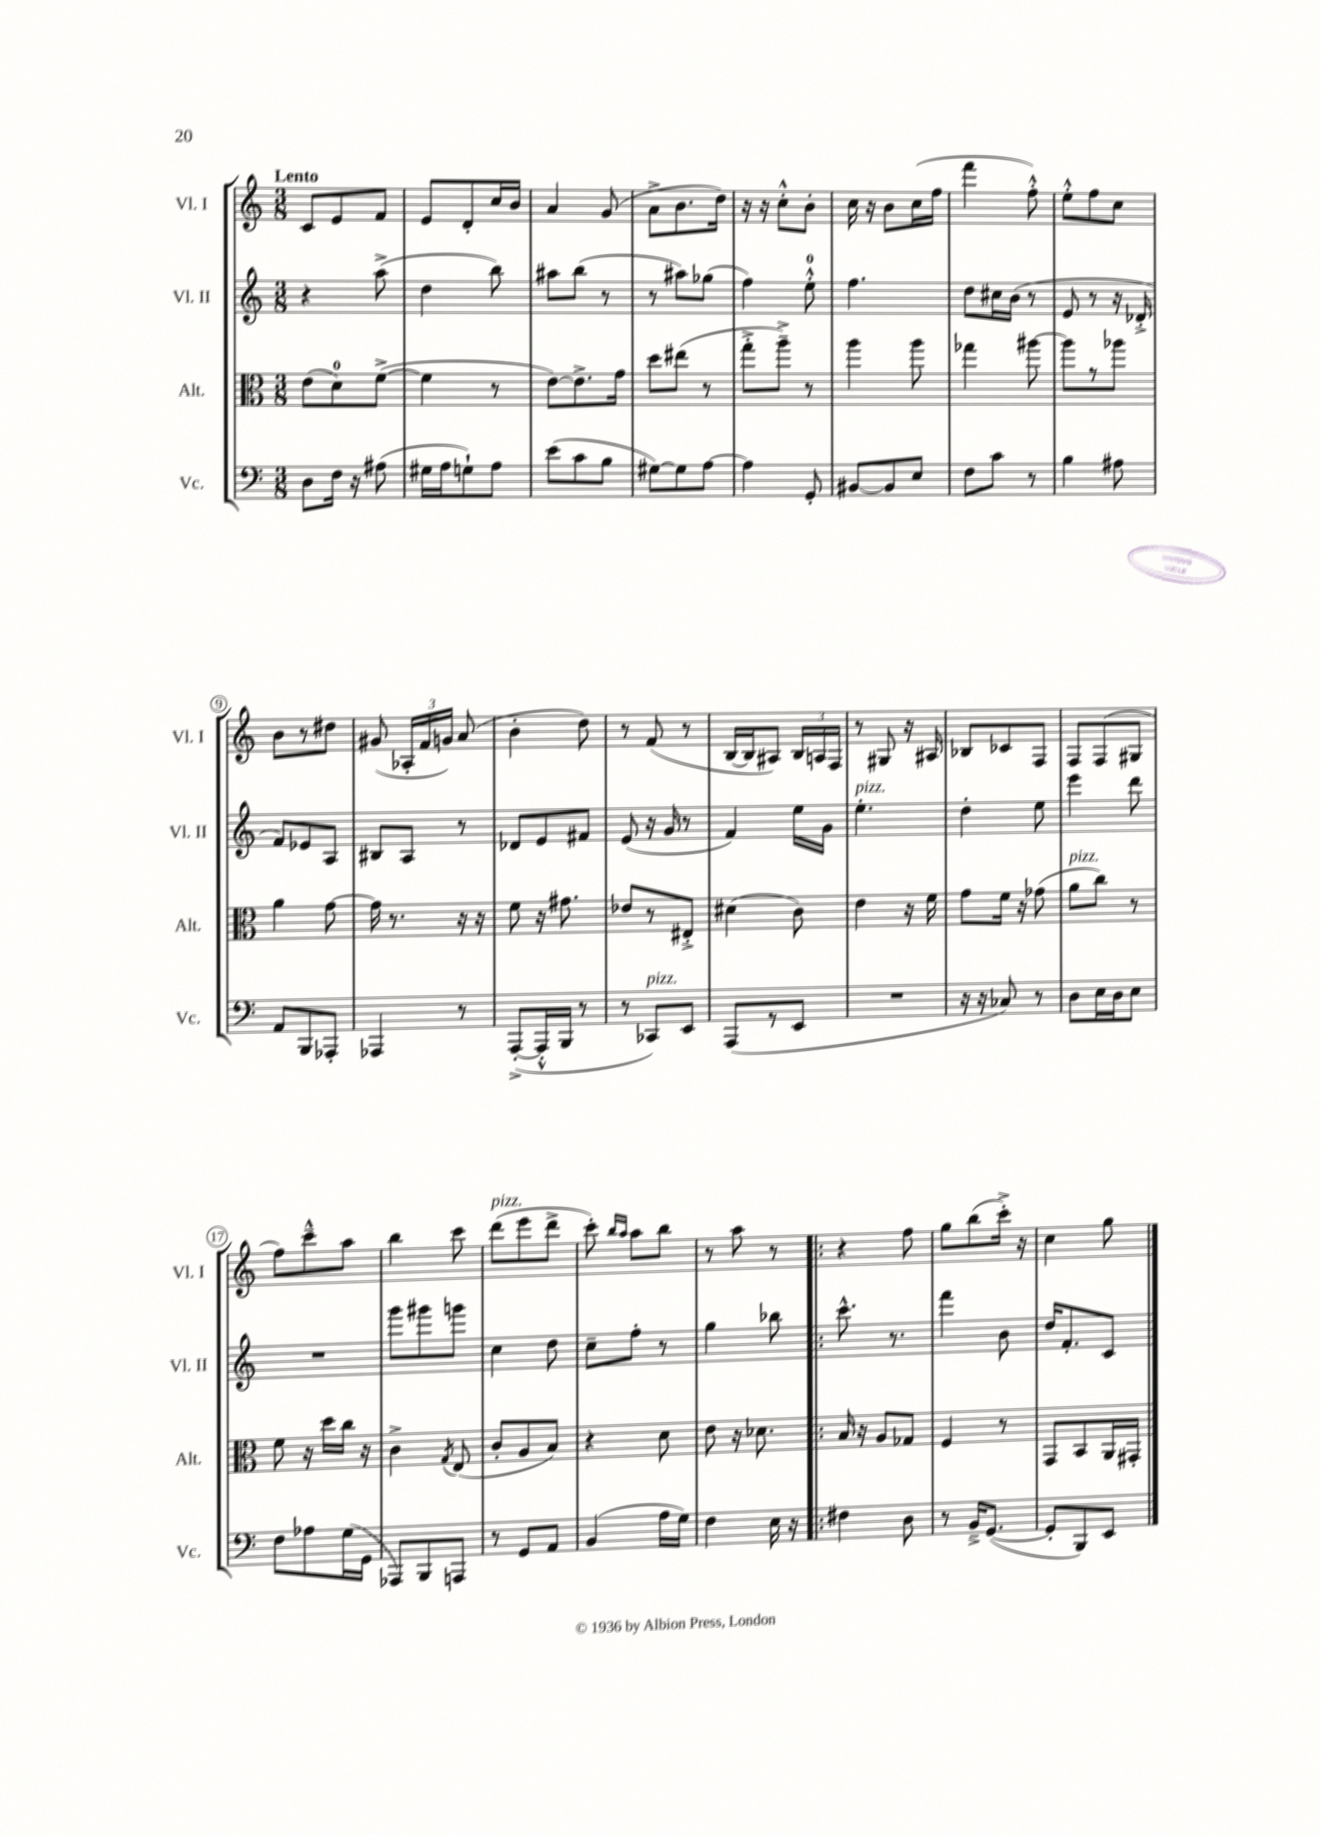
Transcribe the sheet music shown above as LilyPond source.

<<
\new StaffGroup <<
\new Staff = "s0" \with { instrumentName = "Vl. I" shortInstrumentName = "Vl. I" } {
    \clef treble \key c \major \numericTimeSignature \time 3/8 \tempo "Lento"
    \autoBeamOff c'8[ e'8 f'8] |
    e'8[ d'8-. c''16 b'16] |
    a'4 g'8( |
    a'8[-> b'8. d''16]) |
    r16 r16 c''8[-.-^ b'8]-. |
    c''16 r16 b'8[ c''16( f''16] |
    f'''4 f''8-.-^) |
    e''8[-.-^ f''8 c''8] |
    b'8[ r8 dis''8] |
    gis'8( \tuplet 3/2 { aes16[-. f'16 g'16]) } a'8( |
    b'4-. d''8) |
    r8 f'8( r8 |
    b16[~ b16 ais8]) \tuplet 3/2 { b16[ a16 f16] } |
    r8 gis8 r16 ais16 |
    bes8[ ces'8 f8] |
    f8[ f8( gis8] |
    f''8[) c'''8---^ a''8] |
    b''4 c'''8 |
    d'''8[^\markup { \italic "pizz." }( e'''8 d'''8]-> |
    c'''8-.) \grace { b''16[ a''16] } a''8[ b''8] |
    r8 a''8 r8 |
    \bar ".|:" r4 f''8 |
    g''8[ b''8( c'''16]-.->) r16 |
    c''4 g''8 \bar "|." |
}
\new Staff = "s1" \with { instrumentName = "Vl. II" shortInstrumentName = "Vl. II" } {
    \clef treble \key c \major \numericTimeSignature \time 3/8
    \autoBeamOff r4 a''8->( |
    d''4 b''8) |
    ais''8[ b''8]( r8 |
    r8 ais''8[) ges''8]( |
    f''4) e''8-0-.-^ |
    f''4. |
    d''8[ cis''16 b'16]( r8 |
    e'8 r8 r16 des'16-.-> |
    f'8[) ees'8 a8] |
    bis8[ a8] r8 |
    des'8[ e'8 fis'8] |
    e'8( r16 g'16 r8 |
    f'4) e''16[ g'16] |
    e''4.-.^\markup { \italic "pizz." } |
    d''4-. e''8 |
    e'''4 d'''8 |
    R4. |
    g'''8[ gis'''8 g'''8] |
    c''4 d''8 |
    c''8[-- f''8]-. r8 |
    g''4 bes''8 |
    \bar ".|:" c'''8.-^ r8. |
    f'''4 b'8 |
    d''16[ f'8.-. c'8] \bar "|." |
}
\new Staff = "s2" \with { instrumentName = "Alt." shortInstrumentName = "Alt." } {
    \clef alto \key c \major \numericTimeSignature \time 3/8
    \autoBeamOff e'8[( d'8-0) f'8]~->( |
    f'4 r8 |
    e'8[~) e'8.-> g'16] |
    d''8[ eis''8]( r8 |
    g''8[-.-> a''8]--->) r8 |
    a''4 a''8 |
    ges''4 ais''8~ |
    ais''8[ r8 aes''8] |
    a'4 g'8~ |
    g'16 r8. r16 r16 |
    f'8 r16 gis'8. |
    ees'8[ r8 eis8]-.-> |
    dis'4( c'8) |
    e'4 r16 f'16 |
    g'8[ f'16] r16 ges'8( |
    a'8[^\markup { \italic "pizz." } c''8]) r8 |
    f'8 r16 d''16[ c''16] r16 |
    c'4-> \acciaccatura { g8 } e8( |
    c'8[-. a8 b8]) |
    r4 d'8 |
    e'8 r16 des'8. |
    \bar ".|:" b16 r16 a8[ ges8] |
    f4 r8 |
    g,8[ b,8 a,16 gis,16]-. \bar "|." |
}
\new Staff = "s3" \with { instrumentName = "Vc." shortInstrumentName = "Vc." } {
    \clef bass \key c \major \numericTimeSignature \time 3/8
    \autoBeamOff d8[ f16] r16 ais8( |
    gis16[ a16 g8-!) a8] |
    e'8[( c'8 b8] |
    gis8[~) gis8 a8]~ |
    a4 g,8-. |
    bis,8[~ bis,8 e8] |
    f8[ c'8] r8 |
    b4 ais8 |
    a,8[ b,,8 aes,,8]-. |
    aes,,4 r8 |
    a,,8[~-.->( a,,16-.-^ b,,16] r8 |
    r8 ces,8[^\markup { \italic "pizz." }) e,8] |
    a,,8[( r8 e,8] |
    R4. |
    r16 r16 ces8) r8 |
    d8[ e16 d16 e8] |
    f8[ aes8 g16( g,16] |
    aes,,8[) b,,8 a,,8] |
    r8 g,8[ a,8] |
    b,4( a16[ g16]) |
    f4 e16 r16 |
    \bar ".|:" fis4 d8 |
    r8 b,16[---> g,8.]~( |
    g,8[-. b,,8) e,8] \bar "|." |
}
>>
>>
\layout { \context { \Score \override BarNumber.stencil = #(make-stencil-circler 0.1 0.3 ly:text-interface::print) } }
